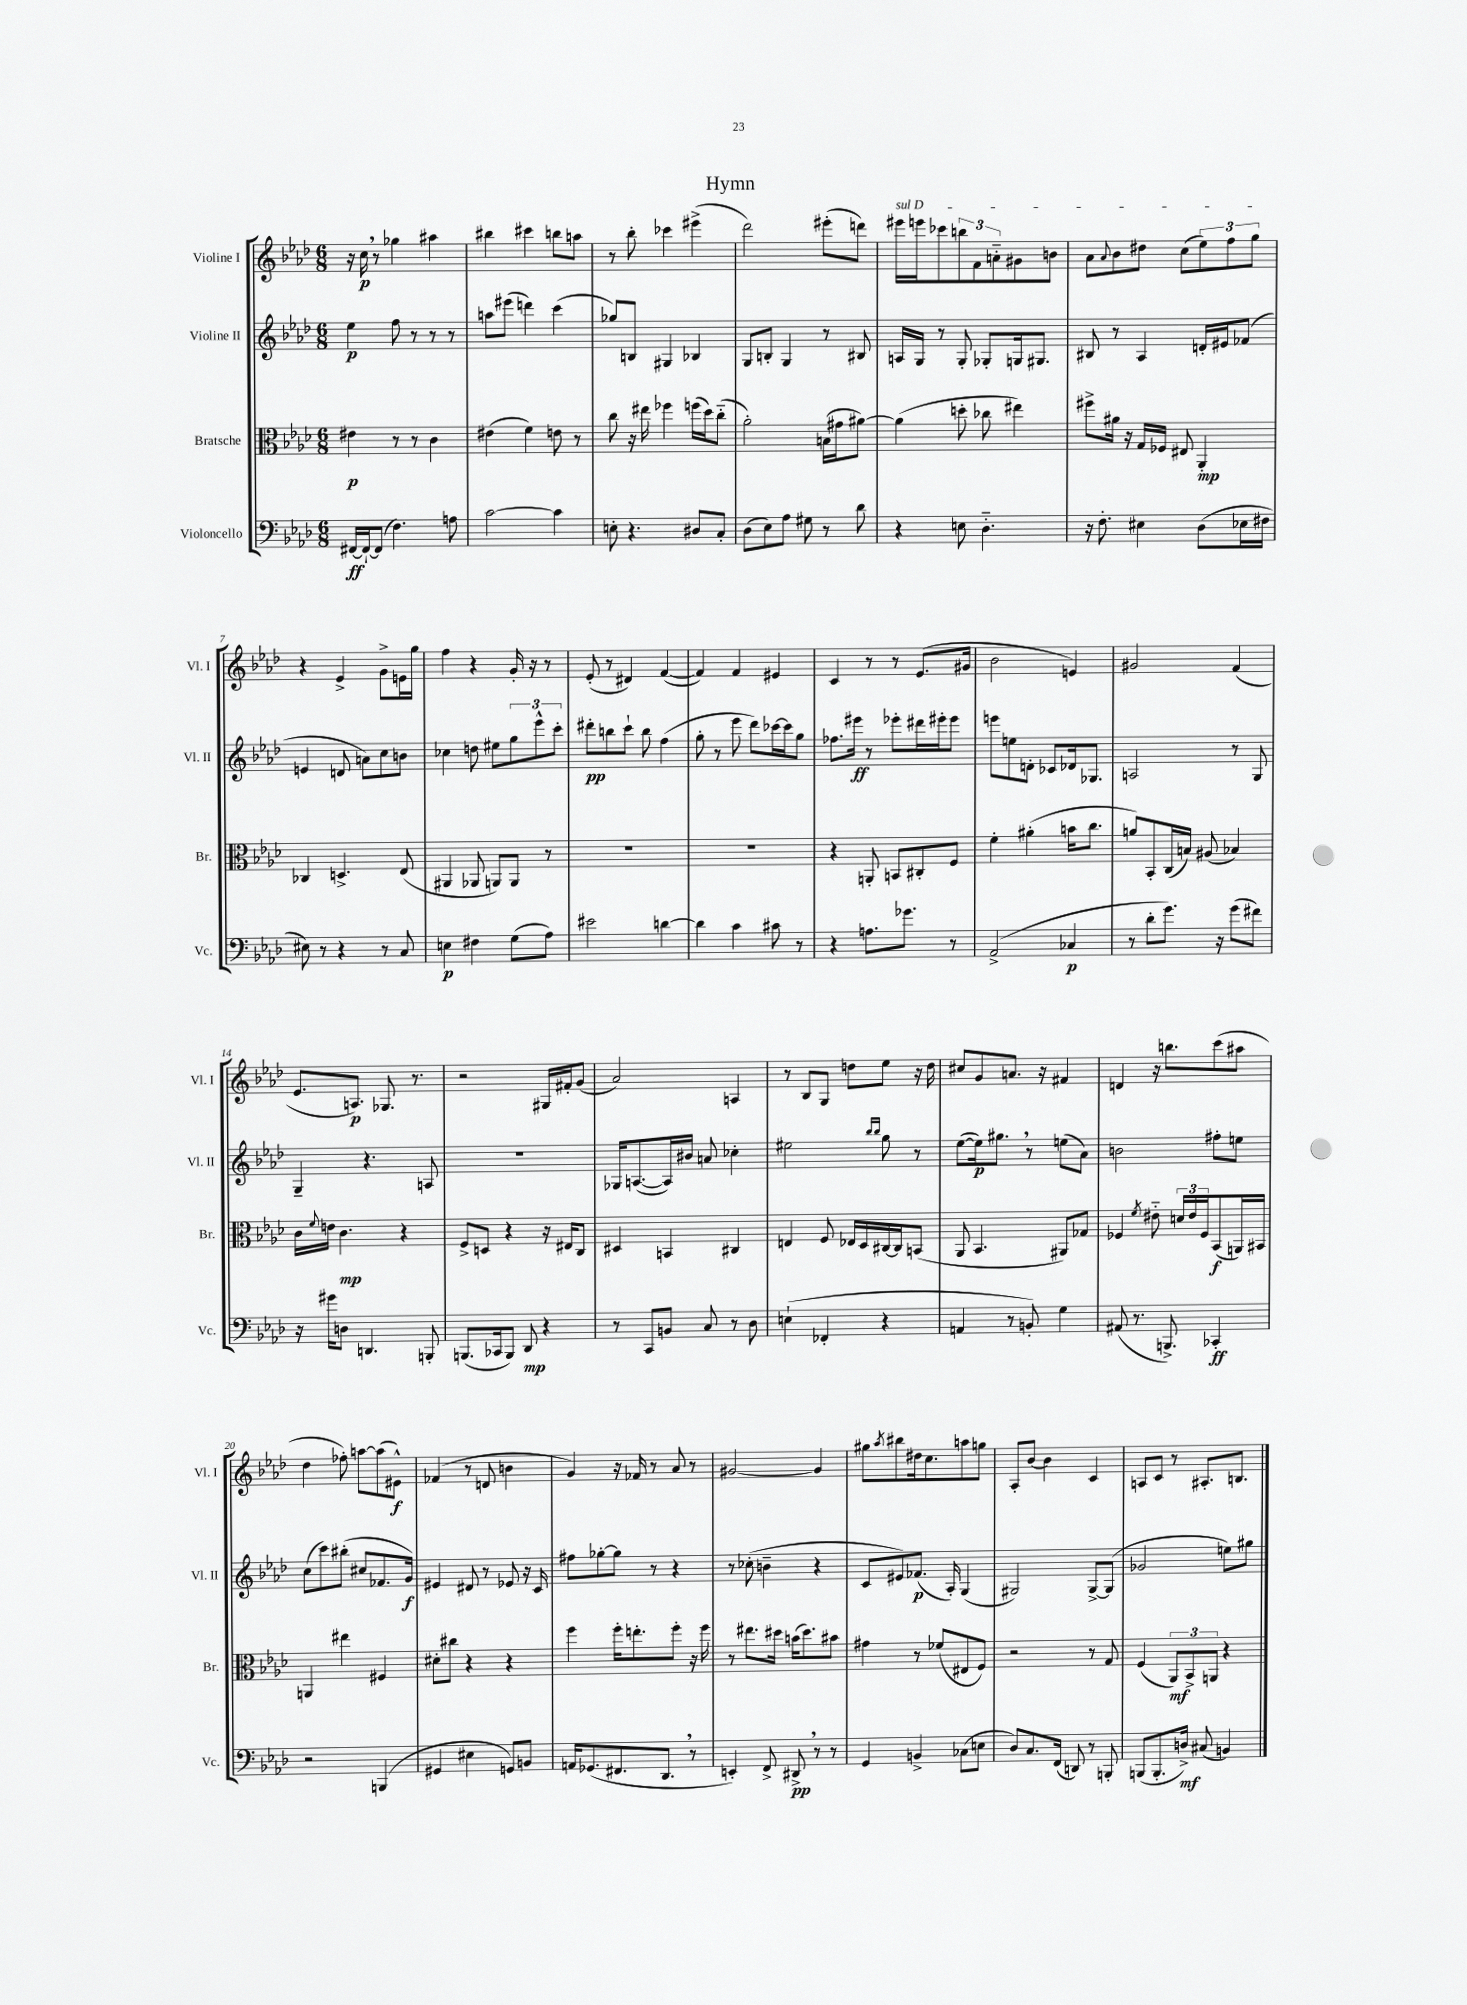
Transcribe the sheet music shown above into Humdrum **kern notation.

**kern	**kern	**kern	**kern
*staff4	*staff3	*staff2	*staff1
*clefF4	*clefC3	*clefG2	*clefG2
*k[b-e-a-d-]	*k[b-e-a-d-]	*k[b-e-a-d-]	*k[b-e-a-d-]
*M6/8	*M6/8	*M6/8	*M6/8
[16FF#/LL	4e#\	4ee-\	16r
16FF#`/_J	.	.	16cc\
(8FF#/]J	.	.	8r
4.F\)	8r	8ff\	4gg-\
.	8r	8r	.
.	4c\	8r	4aa#\
8A\	.	8r	.
=	=	=	=
[2c\	(4e#\	8aa\L	4bb#\
.	.	(8eee#\J	.
.	4f\)	4ddd\)	4ccc#\
4c\]	8e\	(4ccc\	8bb\L
.	8r	.	8aa\J
=	=	=	=
8E'\	8cc\	8gg-/L)	8r
4.r	16r	8B/J	8bb-'\
.	16ee#\	.	.
.	4ff-\	4G#/	4ccc-\
8D#/L	(16ff\LL	4B-/	(4eee#^\
.	16dd-\J)	.	.
8C'/J	(8cc'~\J	.	.
=	=	=	=
(8D-\L	2a-'\)	8G/L	2ddd-\)
8E-\)	.	8B'/J	.
8A-\J	.	4G/	.
8G#\	.	.	.
8r	(16B\LL	8r	(8eee#'\L
.	16g#\J	.	.
8d-\	[8a#\J)	8B#/	8ddd\J)
=	=	=	=
4r	(4a#\]	16A/LL	16eee#\LL
.	.	16G/JJ	16eee\J
.	.	8r	8ccc-\
8E\	8dd'\	8G'/	12bb\
.	.	.	12f\
4.D-'~\	8cc-\	8G-'/L	.
.	.	.	12a'~\
.	4ee#\)	16G/k	8g#\
.	.	8.G#/J	.
.	.	.	8b\J
=	=	=	=
16r	8ff#^\L	8B#/	8a-\L
8.F'\	.	.	.
.	.	.	8qqa-/
.	16a#\Jk	8r	8b-\
.	16r	.	.
4E#\	16G/LL	4A-/	8dd#\J
.	16F-/JJ	.	.
.	8E#/	.	(8cc\L
(8D-\L	4AA-'/	16d'/LL	12ee-\)
.	.	16e#/J	.
.	.	.	12ff\
16E-\L	.	(8f-/J	.
.	.	.	12gg\J
16F#\JJ	.	.	.
=	=	=	=
8E#\)	4C-/	4e/	4r
8r	.	.	.
4r	4.D^/	8d/	4e-^/
.	.	8a\L)	.
8r	.	8cc\	8g^\L
8C/	(8E-/	8b\J	16e\L
.	.	.	16gg\JJ
=	=	=	=
4E\	4AA#/	4cc-\	4ff\
4F#\	8AA-/	8dd\	4r
.	8AA/L)	8ee#\L	.
(8G\L	8AA/J	12gg\	16g'/
.	.	.	16r
.	.	12eee-^^\	.
8A-\J)	8r	.	8r
.	.	12ccc'\J	.
=	=	=	=
2e#\	2.r	8ddd#'\L	(8e-'/
.	.	8bb\	8r
.	.	8ccc`\J	4d#/)
.	.	8bb\	.
[4d\	.	(4ff\	([4f/
=	=	=	=
4d\]	2.r	8gg'\	4f/])
.	.	8r	.
4c\	.	8eee-\	4f/
.	.	8ddd-\L)	.
8c#\	.	[16ccc-\L	4e#/
.	.	16ccc-\]J	.
8r	.	8gg\J	.
=	=	=	=
4r	4r	8.ff-\L	4c/
.	.	16eee#\Jk	.
8.A\L	8AA'/	8r	8r
.	8BB/L	8eee-'\L	8r
8.g-\J	.	.	.
.	8C#'/	16ddd#\L	(8.e-/L
.	.	16eee#'\J	.
8r	8F/J	8eee#\J	.
.	.	.	16g#/Jk
=	=	=	=
(2AA-^/	4f'\	8eee\L	2b-\
.	.	8ee\	.
.	(4a#'\	8d'\J	.
.	.	8c-/L	.
4C-/	16b\LK	16d-/k	4e/)
.	8.cc\J	8.G-/J	.
=	=	=	=
8r	8a/L)	2A/	2g#/
8d-'\L	8BB-'/	.	.
8.g\J)	(16C/L	.	.
.	16B/JJ)	.	.
.	(8A#/	.	.
16r	.	.	.
(8g\L	4B-/)	8r	(4f/
8f#\J)	.	8G/	.
=	=	=	=
16r	16c\LL	4G~/	8.e-/L
.	8qqf/	.	.
16g#\LK	16e\JJ	.	.
8D\J	4.c\	.	.
.	.	.	8.A/J)
4.DD/	.	4.r	.
.	.	.	8.G-/
.	4r	.	.
.	.	.	8.r
8BBB'/	.	8A/	.
=	=	=	=
(8.BBB/L	8F^/L	2.r	2r
.	8D/J	.	.
16CC-/k	.	.	.
8BBB/J)	4r	.	.
8DD-/	.	.	.
4r	16r	.	16G#/LL
.	16E#/LK	.	16f#'/J
.	8C/J	.	(8g/J
=	=	=	=
8r	4D#/	16G-/LK	2a-/)
.	.	([8.A/	.
8CC/L	.	.	.
8BB/J	4BB/	16A/]L)	.
.	.	16b#/JJ	.
8C/	.	8a/	.
8r	4C#/	4cc-'\	4A/
8D-\	.	.	.
=	=	=	=
(4E`\	4E/	2ee#\	8r
.	.	.	8B-/L
4FF-'/	8F/	.	8G/J
.	16E-/LL	.	8dd\L
.	16D-/	.	.
.	.	16qqbb-/LL	.
.	.	16qqbb-/JJ	.
4r	[16C#/	8gg\	8ee-\J
.	16C#/]J	.	.
.	(8BB/J	8r	16r
.	.	.	16dd\
=	=	=	=
4AA/	8AA-/	([8ee-\L	8cc#/L
.	4.BB-/	16ee-\]k)	8g/
.	.	8.gg#\J	.
8r	.	.	8.a/J
8BB'/)	.	8r	.
.	.	.	16r
4G\	8AA#/L)	(8ee\L	4f#/
.	8G-/J	8a-\J)	.
=	=	=	=
(8AA#/	4F-/	2b\	4d/
8.r	.	.	.
.	8qf/	.	.
.	8e#'~\	.	16r
8.BBB^/)	.	.	8.bb\L
.	24d/LL	.	.
.	24e#/	.	.
.	24F-/J	.	.
4CC-'/	(8BB-/	8ff#'\L	(8ccc\
.	16AA/L)	8ee\J	8aa#\J
.	16BB#/JJ	.	.
=	=	=	=
2r	4AA/	(8cc\L	4dd-\
.	.	8ccc\)	.
.	4ee#\	(8bb#'\J	8ff-'\)
.	.	8cc#/L	[8aa\L
(4BBB/	4F#/	8.f-/	(8aa\]
.	.	.	8e#^^\J)
.	.	16g/Jk)	.
=	=	=	=
4GG#/	8d#'\L	4e#/	(4f-/
.	8cc#\J	.	.
4E#\	4r	8d#/	8r
.	.	8r	8d/
8GG/L)	4r	8e-/	4b\
8BB/J	.	16r	.
.	.	16c/	.
=	=	=	=
16AA/LK	4ff\	8ff#\L	4g/)
(8.GG-/	.	.	.
.	.	[8gg-'\	.
8.FF#/	16ff'\LK	8gg-\]J	16r
.	8.ee'\	.	16f-/
.	.	8r	8r
8.DD-/J	.	.	.
.	8ff'\J	4r	8a-/
8r	16r	.	8r
.	16ff\	.	.
=	=	=	=
4EE'/)	8r	8r	[2g#/
.	8.ee#\L	(8cc-'\	.
8FF^/	.	4b~\	.
.	16dd#\Jk	.	.
8DD#^/	(16b\LK	.	.
.	8.dd#\)	.	.
8r	.	4r	4g#/]
8r	8b#\J	.	.
=	=	=	=
4GG/	4g#\	8c/L	8gg#\L
.	.	.	8qaa-/
.	.	8e#/)	8bb#\
4BB^/	8r	(8.f-/J	16dd#\k
.	.	.	8.cc\
.	(8f-/L	.	.
.	.	16A-'/)	.
(8C-\L	8E#/	(4G/	8aa\
8E\J	8F/J)	.	8gg\J
=	=	=	=
8D-/L)	2r	2G#/)	8A-'/L
8.C/	.	.	[8b-/J
.	.	.	4b-\]
(16FF/Jk	.	.	.
8DD/)	.	.	.
8r	8r	[8G#^/L	4c/
8BBB'/	8G/	(8G#/]J	.
=	=	=	=
(8BBB/L	(4F/	2g-/	8A/L
8.BBB'/	.	.	8c/J
.	12AA-/L)	.	8r
16D^/Jk)	.	.	.
.	12BB-^/	.	.
(8C#/	.	.	8.A#'/L
.	12AA/J	.	.
4BB/)	4r	8ee\L)	.
.	.	.	8.B/J
.	.	8gg#\J	.
==	==	==	==
*-	*-	*-	*-
